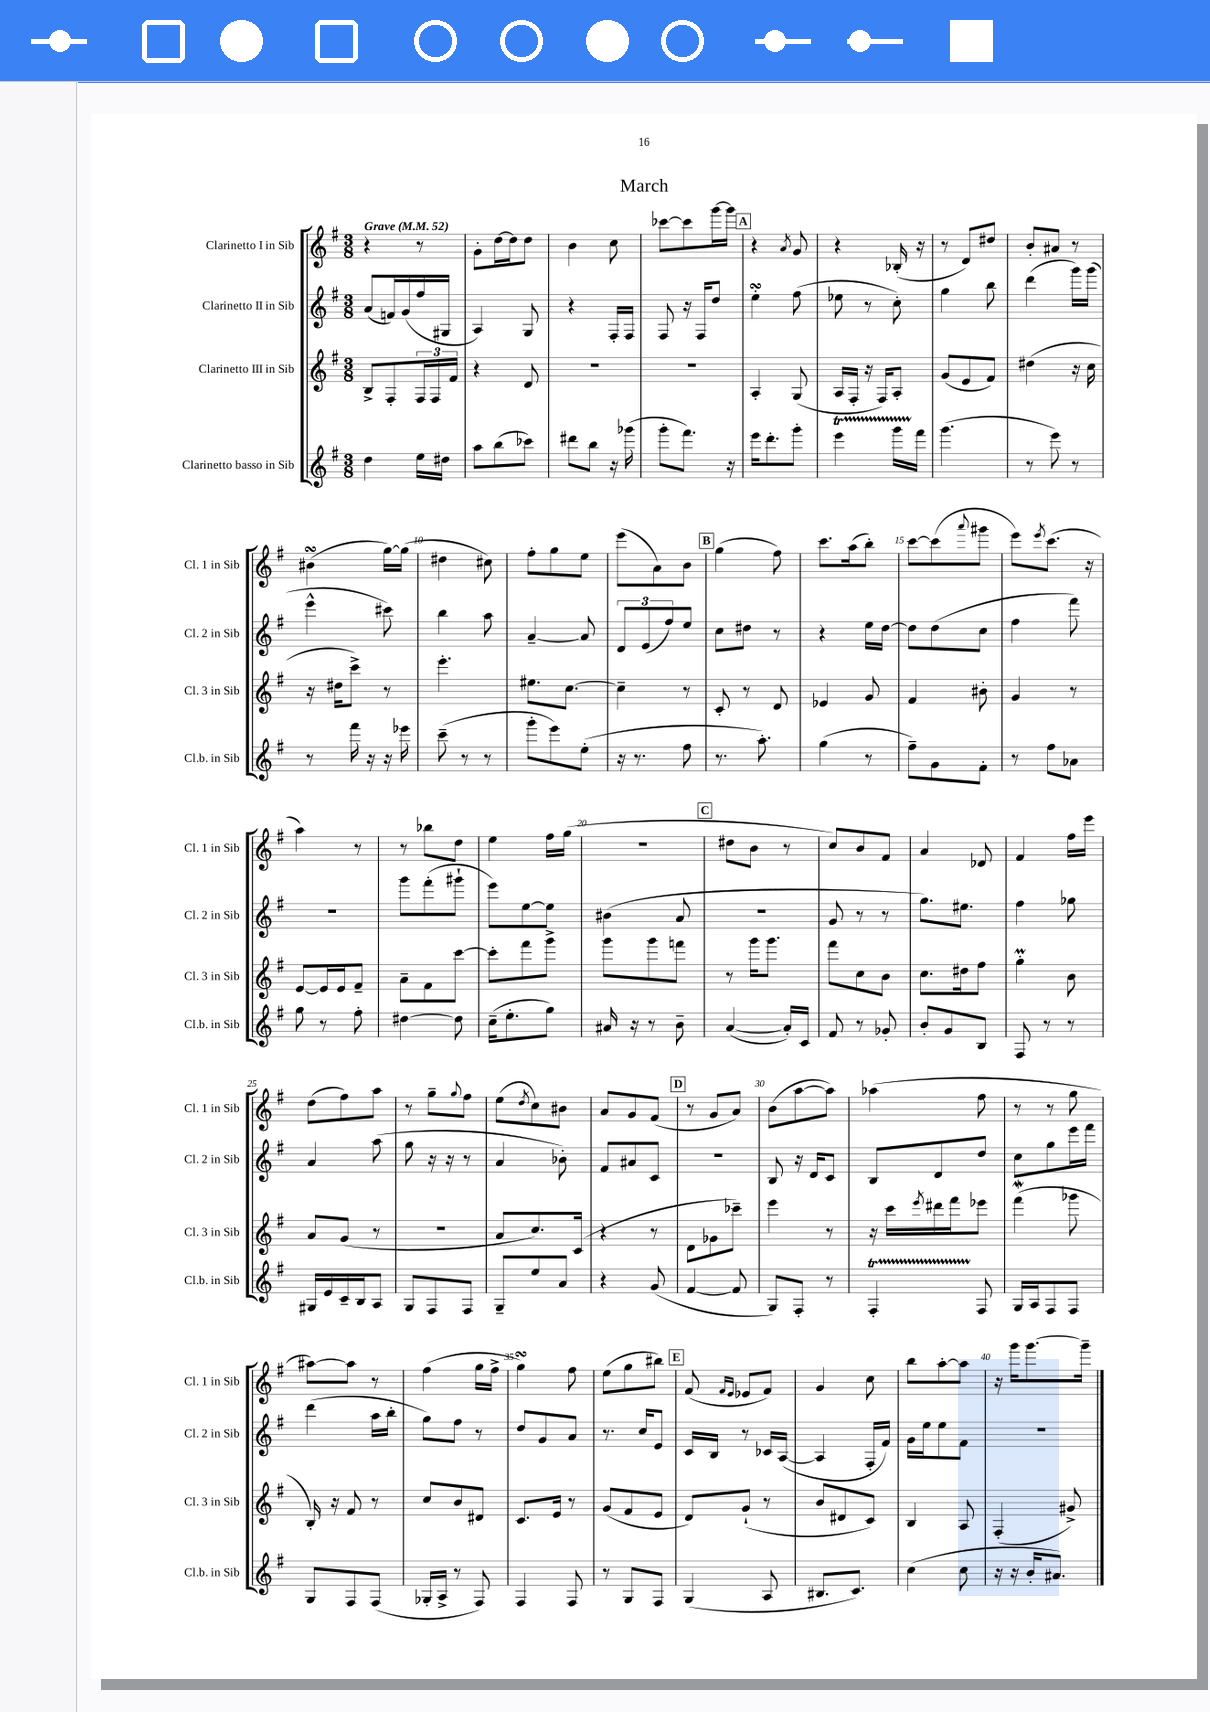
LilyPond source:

\header { title = "March" }
<<
\new StaffGroup <<
\new Staff = "s0" \with { instrumentName = "Clarinetto I in Sib" shortInstrumentName = "Cl. 1 in Sib" } {
    \clef treble \key g \major \numericTimeSignature \time 3/8 \tempo "Grave" 4 = 52
    r4 r8 |
    g'8-. d''16~ d''16 d''8 |
    b'4 c''8 |
    ces'''8~ ces'''8 g'''16~ g'''16 |
    \mark \markup { \box "A" } r4 \acciaccatura { a'8 } g'8 |
    r4 bes16-.( r16 |
    r8 d'8) dis''8 |
    b'8-. ais'8 r8 |
    bis'4\turn( g''16~) g''16( |
    dis''4 cis''8) |
    fis''8-. g''8 e''8 |
    e'''8( a'8) b'8 |
    \mark \markup { \box "B" } g''4( fis''8) |
    c'''8. a''16( b''8-.) |
    c'''8~ c'''8( \appoggiatura { a'''8 } gis'''8 |
    e'''8) \acciaccatura { e'''8 } c'''8.( r16 |
    a''4) r8 |
    r8 bes''8 d''8 |
    e''4 fis''16 g''16( |
    R4. |
    \mark \markup { \box "C" } dis''8 b'8 r8 |
    c''8) b'8 fis'8 |
    a'4 des'8 |
    fis'4 fis''16 e'''16 |
    d''8( fis''8) a''8 |
    r8 g''8-- \appoggiatura { g''8 } fis''8 |
    e''8( \acciaccatura { d''8 } c''8) bis'8 |
    a'8 g'8 fis'8( |
    \mark \markup { \box "D" } r8 g'8 a'8) |
    b'8( a''8~ a''8) |
    aes''4( fis''8 |
    r8 r8 g''8 |
    ais''8~) ais''8 r8 |
    fis''4( g''16 fis''16-> |
    g''4\turn) fis''8 |
    e''8( g''8 bis''8) |
    \mark \markup { \box "E" } fis'8( \grace { fis'16 e'16 } ees'8 fis'8) |
    g'4 c''8 |
    b''8 a''8~-. a''8 |
    r16 g'''16 g'''8.~ g'''16-- \bar "|." |
}
\new Staff = "s1" \with { instrumentName = "Clarinetto II in Sib" shortInstrumentName = "Cl. 2 in Sib" } {
    \clef treble \key g \major \numericTimeSignature \time 3/8
    a'8( f'16) g'16( fis''16 gis16 |
    a4) g8 |
    r4 fis16-. fis16 |
    fis8 r16 fis16 d''8 |
    \mark \markup { \box "A" } e''4-.\turn fis''8( |
    ees''8 r8 c''8-.) |
    g''4 b''8 |
    d'''4( g'''16) g'''16( |
    e'''4-^ cis'''8) |
    b''4 a''8 |
    a'4~-- a'8 |
    \tuplet 3/2 { d'8 e'8( fis''8) } e''8 |
    \mark \markup { \box "B" } c''8 dis''8 r8 |
    r4 e''16 d''16~ |
    d''8 d''8( c''8 |
    fis''4 fis'''8) |
    R4. |
    g'''8 fis'''8-.( gis'''8-! |
    e'''8) e''8~ e''8 |
    bis'4( a'8 |
    \mark \markup { \box "C" } r4. |
    g'8 r8 r8 |
    g''8.) eis''8. |
    fis''4 ges''8 |
    a'4 a''8( |
    g''8 r16 r16 r8 |
    a'4 bes'8-.) |
    fis'8 ais'8 c'8 |
    \mark \markup { \box "D" } R4. |
    b8 r16 d'16 c'8 |
    b8 d'8 d''8 |
    c''8 g''8 e'''16 fis'''16 |
    d'''4( a''16 b''16-. |
    g''8) fis''8 r8 |
    d''8 g'8 a'8 |
    r8. c''16 e'8 |
    \mark \markup { \box "E" } c'16 b16 r8 ces'16 a16~( |
    a4 fis16-. fis'16) |
    g'16 e''16 e''8 fis'8 |
    R4. \bar "|." |
}
\new Staff = "s2" \with { instrumentName = "Clarinetto III in Sib" shortInstrumentName = "Cl. 3 in Sib" } {
    \clef treble \key g \major \numericTimeSignature \time 3/8
    b8-> fis8-. \tuplet 3/2 { fis16 fis16 fis'16 } |
    r4 d'8 |
    R4. |
    R4. |
    \mark \markup { \box "A" } a4-. g8( |
    a16 fis16-. r16 fis16) a8-. |
    g'8( e'8 fis'8) |
    dis''4( r16 c''16 |
    r16 dis''16 c'''8->) r8 |
    e'''4.-. |
    eis''8. c''8.~ |
    c''4-- r8 |
    \mark \markup { \box "B" } c'8-. r8 d'8 |
    ees'4 g'8 |
    fis'4 bis'8-. |
    g'4 r8 |
    e'8~ e'16 e'16 fis'8-- |
    a'8-- fis'8 c'''8~ |
    c'''8-. fis'''8 g'''8-> |
    g'''8 g'''8 f'''8 |
    \mark \markup { \box "C" } r8 g'''16 g'''8. |
    fis'''8 c''8 b'8 |
    c''8. dis''16 fis''8 |
    g''4-.\prall b'8 |
    a'8 g'8( r8 |
    r4. |
    a'8 c''8.) c'16( |
    r4 r8 |
    \mark \markup { \box "D" } d'8 ges'8 ces'''8--) |
    e'''4 r8 |
    r16 c'''16 \acciaccatura { e'''8 } dis'''16 fis'''16 ees'''8 |
    fis'''4\mordent( ges'''8 |
    b16-.) r16 fis'8 r8 |
    c''8 b'8 dis'8 |
    c'8. e'16 r8 |
    g'8( fis'8 e'8 |
    \mark \markup { \box "E" } d'8) g'8-!( r8 |
    b'8 dis'8 c'8) |
    b4 a8 |
    fis4-.( gis'8->) \bar "|." |
}
\new Staff = "s3" \with { instrumentName = "Clarinetto basso in Sib" shortInstrumentName = "Cl.b. in Sib" } {
    \clef treble \key g \major \numericTimeSignature \time 3/8
    d''4 e''16 dis''16 |
    a''8 b''8( ces'''8) |
    dis'''8 b''8 r16 ges'''16( |
    g'''8-. fis'''8.) r16 |
    \mark \markup { \box "A" } e'''16 d'''8.-. g'''8-. |
    e'''4\startTrillSpan g'''16 fis'''16\stopTrillSpan |
    g'''4.( |
    r8 e'''8) r8 |
    r8 fis'''16 r16 r16 ees'''16 |
    c'''8--( r8 r8 |
    g'''8-. e'''8) e''8-.( |
    r16 r8. fis''8 |
    \mark \markup { \box "B" } r8. a''8.-.) |
    g''4( r8 |
    fis''8--) g'8 fis'8-. |
    r8 fis''8 aes'8 |
    g''8 r8 fis''8-. |
    dis''4~ dis''8 |
    c''16--( e''8.-. g''8) |
    ais'16 r16 r8 b'8-- |
    \mark \markup { \box "C" } a'4~( a'16-.) c'16 |
    fis'8 r8 ges'8-. |
    b'8-. g'8 b8 |
    fis8 r8 r8 |
    gis16 e'16 c'16-- b16 a8 |
    g8 fis8 fis8 |
    g8-- e''8 a'8 |
    r4 g'8( |
    \mark \markup { \box "D" } fis'4~ fis'8 |
    g8) fis8-. r8 |
    fis4-.\startTrillSpan fis8\stopTrillSpan |
    g16 a16 fis8 fis8 |
    g8 fis8 fis8( |
    ges16-. a16-> r8 fis8) |
    fis4 fis8 |
    r8 g8 fis8 |
    \mark \markup { \box "E" } g4( a8 |
    bis8. c'8.) |
    c''4( c''8 |
    r16 r16 b'16-. ais'8.) \bar "|." |
}
>>
>>
\layout { \context { \Score \override BarNumber.break-visibility = ##(#f #t #t) barNumberVisibility = #(every-nth-bar-number-visible 5) } }
